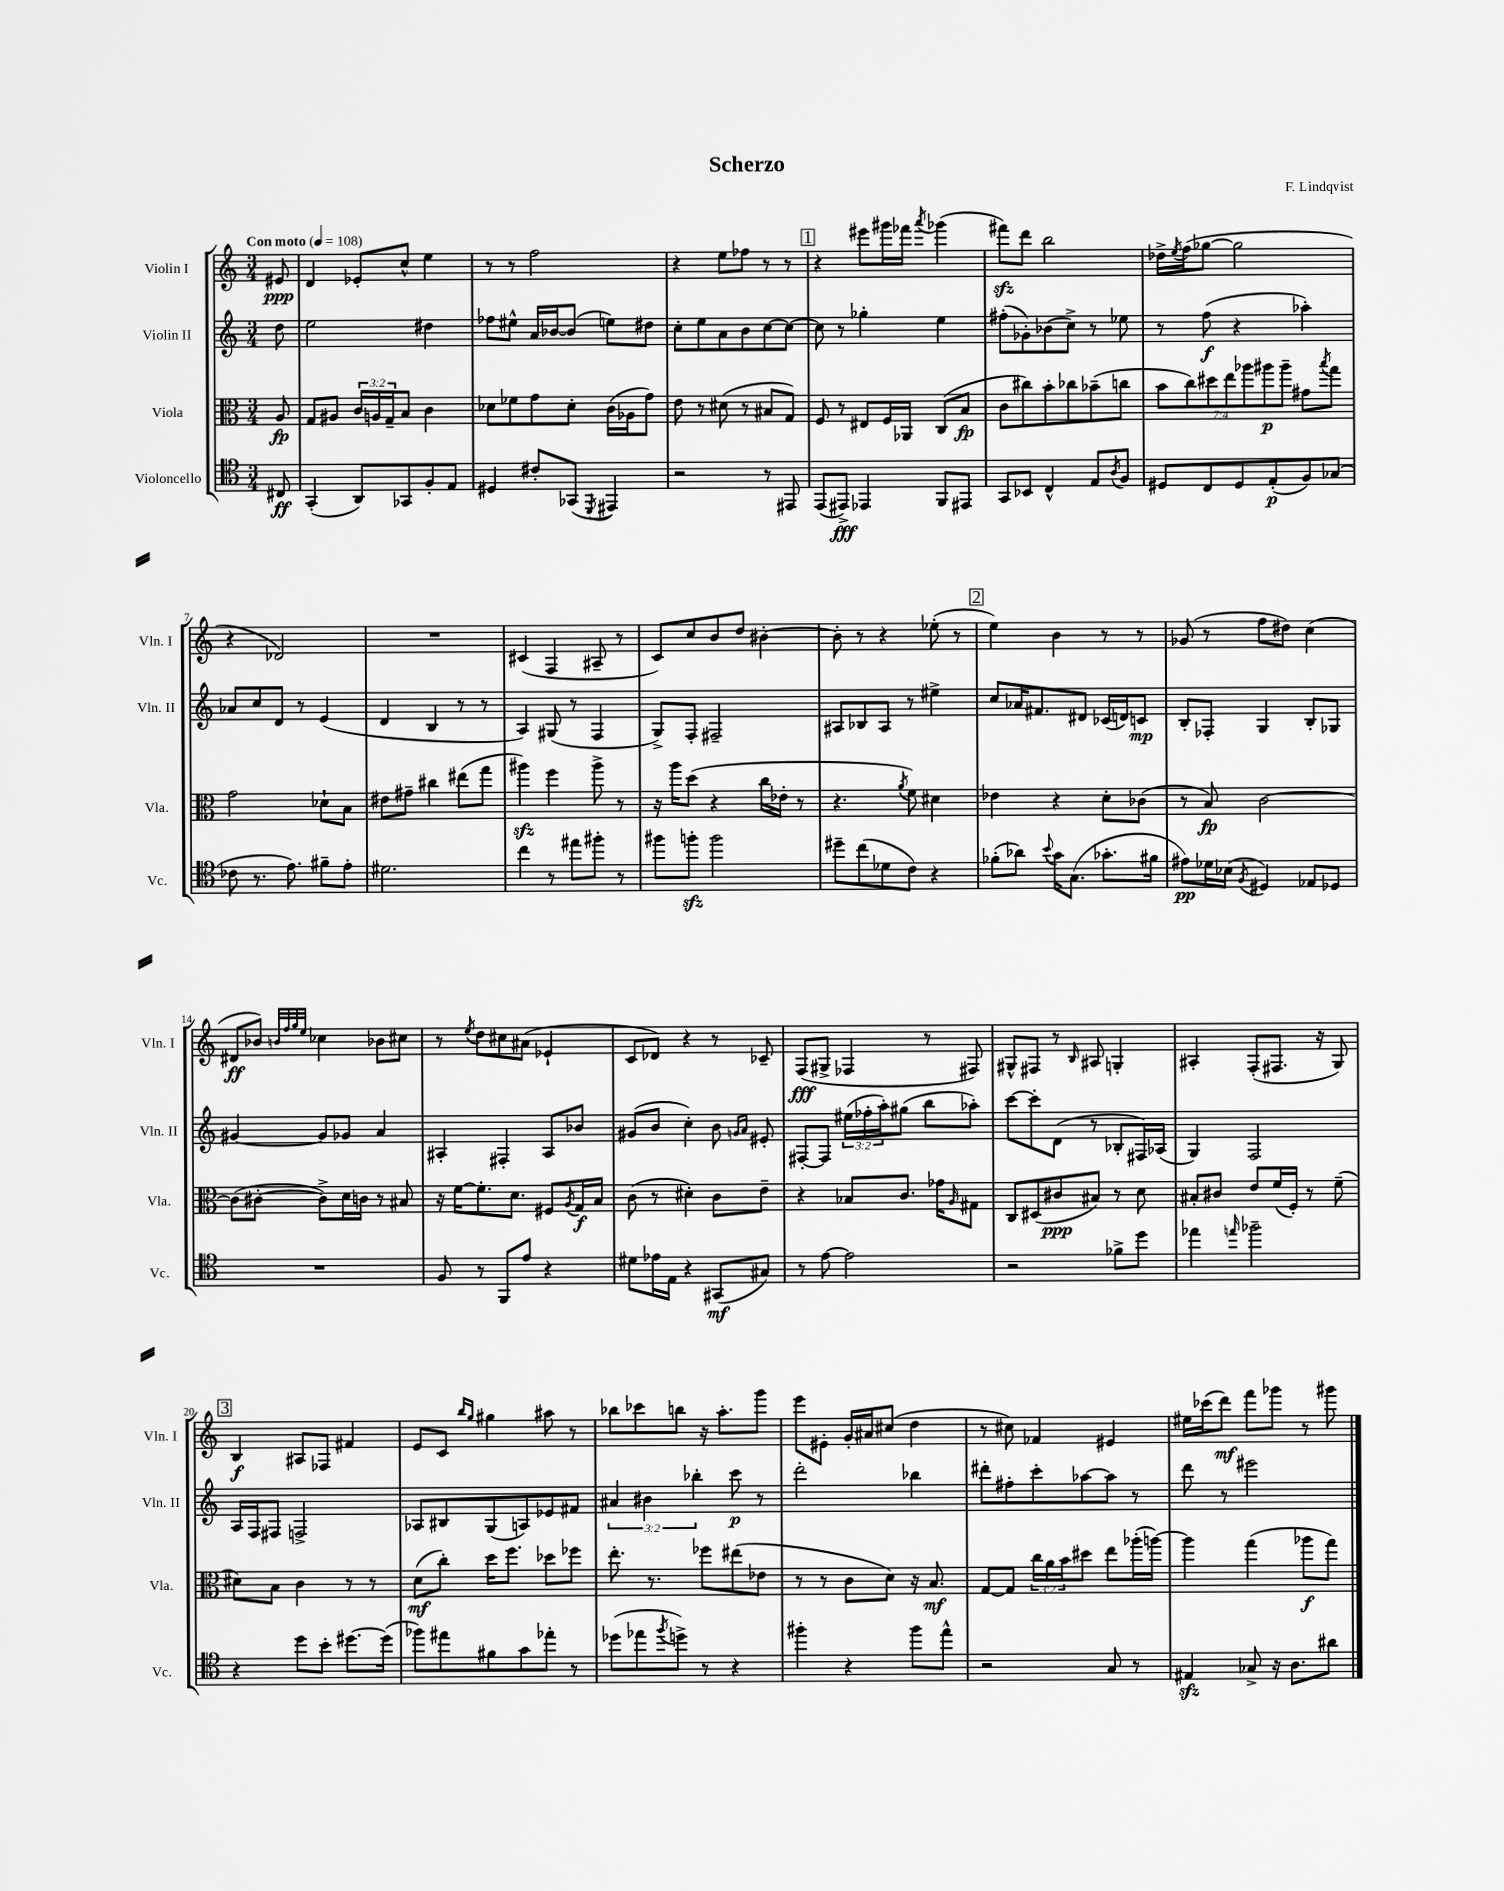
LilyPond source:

\header { title = "Scherzo" composer = "F. Lindqvist" }
<<
\new StaffGroup <<
\new Staff = "s0" \with { instrumentName = "Violin I" shortInstrumentName = "Vln. I" } {
    \clef treble \key c \major \numericTimeSignature \time 3/4 \partial 8 \tempo "Con moto" 4 = 108
    eis'8\ppp |
    d'4 ees'8-. c''8-^ e''4 |
    r8 r8 f''2 |
    r4 e''8 fes''8 r8 r8 |
    \mark \markup { \box "1" } r4 eis'''8 gis'''16 fes'''16 \acciaccatura { a'''8 } ges'''4( |
    fis'''8\sfz) d'''8 b''2 |
    des''16-> \acciaccatura { e''8 } f''16( ges''8~ ges''2 |
    r4 des'2) |
    R2. |
    cis'4( f4 ais8-- r8 |
    c'8) c''8 b'8 d''8 bis'4~-. |
    bis'8-. r8 r4 ees''8-.( r8 |
    \mark \markup { \box "2" } e''4) b'4 r8 r8 |
    ges'8( r8 f''8 dis''8) c''4( |
    dis'8\ff bes'8) \grace { b'32 f''32 g''32 e''32 } ces''4 bes'8 cis''8 |
    r8 \acciaccatura { e''8 } d''8 cis''8 ais'8( ees'4-! |
    c'8 des'8) r4 r8 ces'8-- |
    f8\fff( gis8-> fes4 r8 fis8) |
    gis8-^ fis8 r8 \grace { b16 } ais8 g4-. |
    ais4-. f8-.( fis8. r16 g8) |
    \mark \markup { \box "3" } b4\f ais8 fes8 fis'4 |
    e'8 c'8 \grace { b''16 g''16 } gis''4 ais''8 r8 |
    bes''8 ces'''8 b''8 r16 a''8.-. g'''8 |
    e'''8 eis'8-. g'16-. ais'16 cis''8( d''4 |
    r8 cis''8) fes'4 eis'4 |
    eis''16 ces'''16( d'''8\mf) f'''8 ges'''8 r8 gis'''8 \bar "|." |
}
\new Staff = "s1" \with { instrumentName = "Violin II" shortInstrumentName = "Vln. II" } {
    \clef treble \key c \major \numericTimeSignature \time 3/4 \override Staff.TupletNumber.text = #tuplet-number::calc-fraction-text \partial 8
    d''8 |
    e''2 dis''4 |
    fes''8 eis''8-^ a'16 bes'16~ bes'8( e''8) dis''8 |
    c''8-. e''8 a'8 b'8 c''8~ c''8~ |
    \mark \markup { \box "1" } c''8 r8 ges''4-. e''4 |
    fis''8-.( ges'8-.) bes'8( c''8->) r8 ees''8 |
    r8 f''8\f( r4 aes''4-.) |
    aes'8 c''8 d'8 r8 e'4( |
    d'4 b4 r8 r8 |
    a4) gis8( r8 f4 |
    g8->) f8-. fis2-- |
    ais8 bes8 ais8 r8 eis''4-> |
    \mark \markup { \box "2" } c''8 aes'16 fis'8. dis'8 ces'16( d'16) c'8\mp |
    b8-. fes8-. g4 b8-. ges8 |
    gis'4~ gis'8 ges'8 a'4 |
    ais4-. fis4-. ais8 bes'8 |
    gis'8( b'8 c''4-.) b'8 \grace { g'16 a'16 } eis'8-. |
    fis8~-. fis8 \tuplet 3/2 { eis''16( fes''16-. a''16-.) } gis''8( b''8 aes''8-.) |
    c'''8~ c'''8-. d'8( r8 bes8-. fis16) aes16( |
    g4) f2 |
    \mark \markup { \box "3" } a16 f16 fis8 f2-> |
    aes8 bis8 g8( a8) ees'8 fis'8 |
    \tuplet 3/2 { ais'4 bis'4 bes''4-. } c'''8\p r8 |
    d'''2-. bes''4 |
    dis'''8-. fis''8-. c'''8-. aes''8~ aes''8 r8 |
    d'''8 r8 eis'''2 \bar "|." |
}
\new Staff = "s2" \with { instrumentName = "Viola" shortInstrumentName = "Vla." } {
    \clef alto \key c \major \numericTimeSignature \time 3/4 \override Staff.TupletNumber.text = #tuplet-number::calc-fraction-text \partial 8
    a8\fp |
    g8 ais8 \tuplet 3/2 { c'16 a16 g16-- } b8 c'4 |
    des'8 fes'8 g'8 des'8-. c'16( aes16 g'8) |
    e'8 r8 dis'8( r8 bis8 g8) |
    \mark \markup { \box "1" } f8 r8 eis8 f16 aes,16 c8( b8\fp |
    c'8 cis''8) b'8-. ces''8 bes'8--( c''8 |
    \tuplet 7/4 { b'8 c''8) dis''8 e''8 aes''8 ais''8\p ais''8-- } gis'8 \acciaccatura { b''8 } g''8 |
    g'2 des'8-! b8 |
    eis'8 gis'8-- cis''4 eis''8( g''8 |
    ais''4\sfz) f''4 ais''8-> r8 |
    r16 a''16 d''8( r4 c''16 ees'16-. r8 |
    r4. \acciaccatura { a'8 } f'8) dis'4 |
    \mark \markup { \box "2" } ees'4 r4 d'8-. ces'8( |
    r8 b8\fp) c'2~ |
    c'8( cis'8~-. cis'8->) d'16 c'16 r8 bis8 |
    r16 f'16~ f'8.-. d'8. fis8 \acciaccatura { a8 } g16\f b16 |
    c'8( r8 dis'4-.) c'8 e'8-- |
    r4 bes8 c'8. ges'16 \grace { a16 } gis8 |
    c8 dis8( cis'8\ppp bis8) r8 d'8 |
    bis8-. cis'8 e'8 f'16( f16-.) r8 f'8--( |
    \mark \markup { \box "3" } dis'8) b8 c'4 r8 r8 |
    d'8\mf( c''8-.) d''16 f''8. des''8 fes''8 |
    e''8.-. r8. fes''8 eis''8( ees'8 |
    r8 r8 c'8 d'8) r16 b8.\mf |
    g8~ g8 \tuplet 3/2 { c''16 a'16 b'16 } dis''8 e''8 aes''16-.( a''16~) |
    a''4 g''4( aes''8\f g''8) \bar "|." |
}
\new Staff = "s3" \with { instrumentName = "Violoncello" shortInstrumentName = "Vc." } {
    \clef tenor \key c \major \numericTimeSignature \time 3/4 \partial 8
    cis8\ff |
    g,4-.( a,8) ges,8 f8-. e8 |
    dis4 cis'8-. ges,8( \acciaccatura { d,8 } eis,4) |
    r2 r8 eis,8 |
    \mark \markup { \box "1" } e,8( eis,8->\fff) ees,4 f,8 eis,8 |
    g,8 bes,8 c4-^ e8 \acciaccatura { a8 } f8 |
    dis8 c8 dis8 e8-.\p( f8) ges8( |
    ces'8 r8. e'8.) fis'8-- e'8-. |
    dis'2. |
    c''4 r8 eis''8 fis''8-. r8 |
    fis''8 f''8-.\sfz f''2 |
    dis''8-- c''8( des'8 c'8) r4 |
    \mark \markup { \box "2" } fes'8-.( aes'8) \appoggiatura { b'8 } g'16 g8.( ges'8.-. fis'16 |
    eis'8\pp) des'16 bes16( \acciaccatura { f8 } dis4) ees8 des8 |
    R2. |
    f8 r8 f,8 e'8 r4 |
    dis'8 ees'16 e16 r4 gis,8\mf( gis8) |
    r8 e'8~ e'2 |
    r2 fes'8-> d''8 |
    ees''4 \grace { e''16 } fes''2-- |
    \mark \markup { \box "3" } r4 d''8 b'8-. dis''8.~ dis''16( |
    fes''8) eis''8 fis'8 g'8 ees''8-. r8 |
    des''8( ees''8 \acciaccatura { f''8 } d''8->) r8 r4 |
    fis''4-. r4 fis''8 e''8-^ |
    r2 g8 r8 |
    eis4\sfz ges8-> r16 a8. ais'8 \bar "|." |
}
>>
>>
